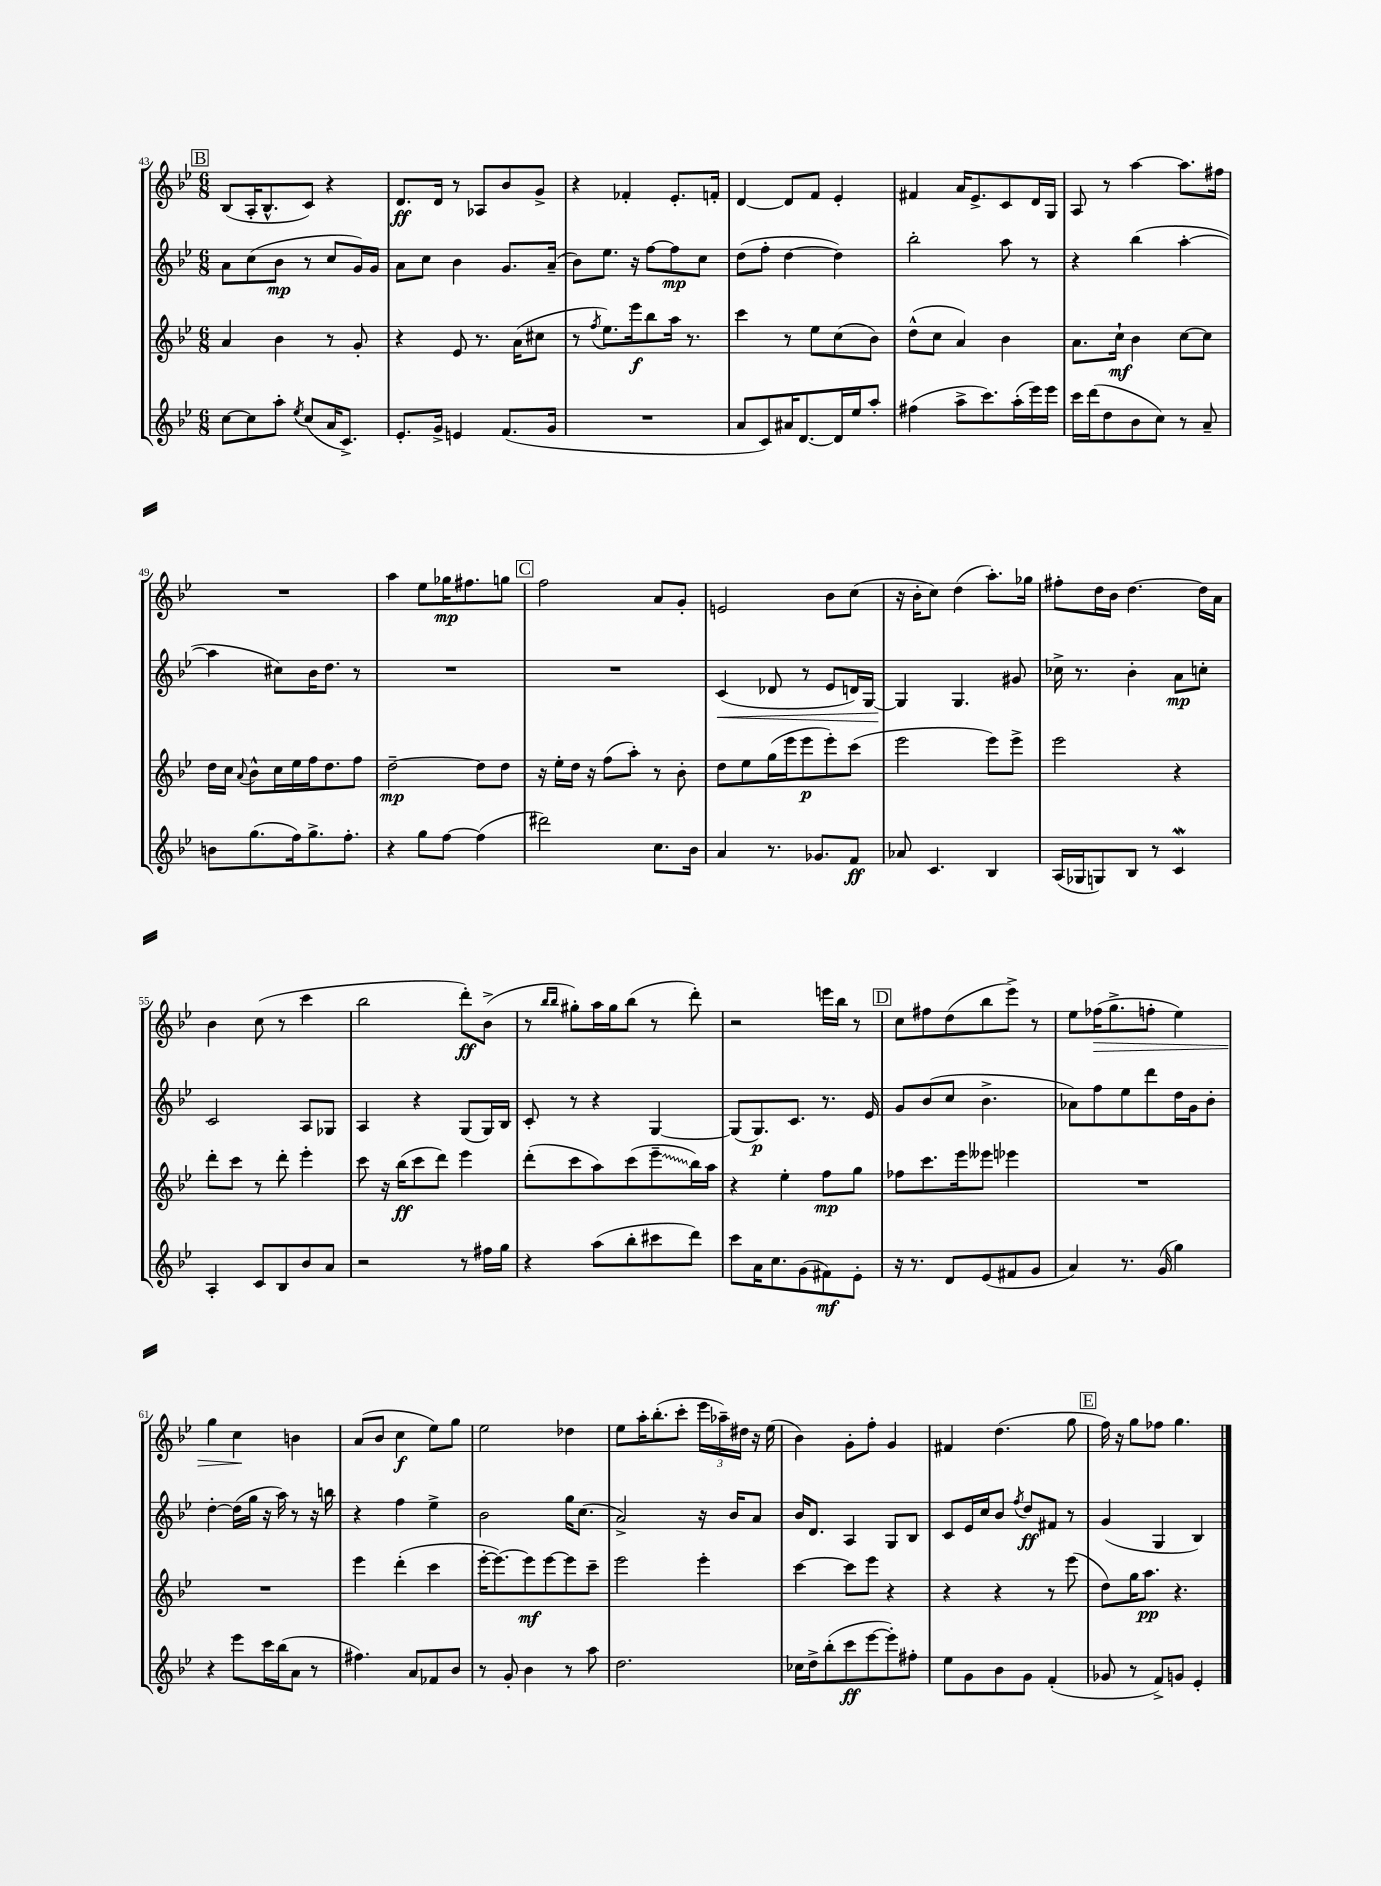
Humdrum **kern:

**kern	**kern	**kern	**kern
*staff4	*staff3	*staff2	*staff1
*clefG2	*clefG2	*clefG2	*clefG2
*k[b-e-]	*k[b-e-]	*k[b-e-]	*k[b-e-]
*M6/8	*M6/8	*M6/8	*M6/8
[8cc	4a	8a	(8B-
8cc]	.	(8cc	16A'
.	.	.	8.B-^^
8aa'	4b-	8b-	.
8qee-	.	.	.
(8cc	.	8r	8c)
16a	8r	8cc	4r
8.c^)	.	.	.
.	8g'	16g)	.
.	.	16g	.
=	=	=	=
8.e-'	4r	8a	8.d
.	.	8cc	.
16g^	.	.	16d
4e	8e-	4b-	8r
.	8.r	.	8A-
(8.f	.	8.g	8b-
.	(16a	.	.
.	8cc#	.	8g^
16g	.	(16a~	.
=	=	=	=
2.r	8r	8b-)	4r
.	8qff	.	.
.	8.ee-)	8.ee-	.
.	.	.	4f-'
.	16eee-	16r	.
.	8bb-	[8ff	.
.	16aa	8ff]	8.e-'
.	8.r	.	.
.	.	8cc	.
.	.	.	16f'
=	=	=	=
8a	4ccc	(8dd	[4d
8c)	.	8ff'	.
16a#	8r	[4dd	8d]
[8.d	.	.	.
.	8ee-	.	8f
16d]	(8cc	4dd])	4e-'
16ee-	.	.	.
8aa'	8b-)	.	.
=	=	=	=
(4ff#	(8dd^^	2bb-'	4f#
.	8cc	.	.
8aa^	4a)	.	16a
.	.	.	8.e-^
8.ccc)	.	.	.
.	4b-	8aa	8c
(16aa'	.	.	.
16eee-)	.	8r	16d
16eee-	.	.	16G
=	=	=	=
16ccc	8.a	4r	8A
(16ddd	.	.	.
8dd	.	.	8r
.	16cc`	.	.
8b-	4b-	(4bb-	[4aa
8cc)	.	.	.
8r	[8cc	[4aa'	8.aa]
8a~	8cc]	.	.
.	.	.	16ff#
=	=	=	=
8b	16dd	4aa]	2.r
.	16cc	.	.
.	8qqa	.	.
(8.gg	8b-^^	.	.
.	16cc	8cc#)	.
16ff)	16ee-	.	.
8.gg^	16ff	16b-	.
.	8.dd	8.dd	.
8.ff'	.	.	.
.	8ff	8r	.
=	=	=	=
4r	[2dd~	2.r	4aa
8gg	.	.	8ee-
[8ff	.	.	16gg-
.	.	.	8.ff#
(4ff]	8dd]	.	.
.	8dd	.	8gg
=	=	=	=
2ddd#)	16r	2.r	2ff
.	16ee-'	.	.
.	16dd	.	.
.	16r	.	.
.	(8ff	.	.
.	8aa')	.	.
8.cc	8r	.	8a
.	8b-'	.	8g'
16b-	.	.	.
=	=	=	=
4a	8dd	(4c	2e
.	8ee-	.	.
8.r	(16gg	8d-	.
.	16eee-	.	.
.	8eee-	8r	.
8.g-	.	.	.
.	8eee-')	8e-	8b-
8f	(8ccc	16d)	(8cc
.	.	[16G	.
=	=	=	=
8a-	2eee-	4G]	16r
.	.	.	16b-'
4.c	.	.	8cc)
.	.	4.G	(4dd
4B-	8eee-)	.	8.aa')
.	8eee-^	8g#	.
.	.	.	16gg-
=	=	=	=
(16A	2eee-	16cc-^	8ff#'
16G-	.	8.r	.
8G)	.	.	16dd
.	.	.	16b-
8B-	.	4b-'	[4.dd
8r	.	.	.
4c	4r	8a	.
.	.	8cc'	16dd]
.	.	.	16a
=	=	=	=
4A'	8ddd'	2c	4b-
.	8ccc	.	.
8c	8r	.	(8cc
8B-	8ddd'	.	8r
8b-	4eee-'	8A	4ccc
8a	.	8G-	.
=	=	=	=
2r	8ccc	4A	2bb-
.	16r	.	.
.	(16bb-	.	.
.	8ccc	4r	.
.	8ddd)	.	.
8r	4eee-	(8G	8ddd')
16ff#	.	16G)	(8b-^
16gg	.	16B-	.
=	=	=	=
4r	(8ddd'	8c'	8r
.	.	.	16qqbb-
.	.	.	16qqbb-
.	8ccc	8r	8gg#')
(8aa	8aa)	4r	16aa
.	.	.	16gg#
8bb-'	(8ccc	.	(8bb-
8ccc#	8eee-~	[4G	8r
8ddd)	16bb-)	.	8ddd')
.	16aa	.	.
=	=	=	=
8ccc	4r	(8G]	2r
16a	.	8.G)	.
8.cc	.	.	.
.	4ee-'	.	.
.	.	8.c	.
(8g	.	.	.
8f#)	8ff	8.r	16eee
.	.	.	16bb-
8e-'	8gg	.	8r
.	.	16e-	.
=	=	=	=
16r	8ff-	8g	8cc
8.r	.	.	.
.	8.ccc	(8b-	8ff#
8d	.	8cc	(8dd
.	16eee-	.	.
(8e-	8eee--	4.b-^	8bb-
8f#	4eee-	.	8eee-^)
8g	.	.	8r
=	=	=	=
4a)	2.r	8a-)	8ee-
.	.	8ff	(16ff-
.	.	.	8.gg^
8.r	.	8ee-	.
.	.	8ddd	8ff'
(16g	.	.	.
4gg)	.	16dd	4ee-)
.	.	16g	.
.	.	8b-'	.
=	=	=	=
4r	2.r	[4dd'	4gg
8eee-	.	(16dd]	4cc
.	.	16gg	.
16ccc	.	16r	.
(16bb-	.	16aa)	.
8a	.	8r	4b
8r	.	16r	.
.	.	16bb	.
=	=	=	=
4.ff#)	4eee-	4r	(8a
.	.	.	8b-
.	(4ddd'	4ff	4cc
8a	.	.	.
8f-	4ccc	4ee-^	8ee-)
8b-	.	.	8gg
=	=	=	=
8r	[16eee-'	2b-	2ee-
.	8.eee-_)	.	.
8g'	.	.	.
4b-	8eee-]	.	.
.	[8eee-	.	.
8r	8eee-]	16gg	4dd-
.	.	(8.cc	.
8aa	8ccc~	.	.
=	=	=	=
2.dd	2eee-	2a^)	8ee-
.	.	.	16aa'
.	.	.	(8.bb-'
.	.	.	8ccc'
.	4eee-'	16r	24eee-
.	.	.	24aa-~)
.	.	16b-	.
.	.	.	24dd#
.	.	8a	16r
.	.	.	(16ee-
=	=	=	=
16cc-	[4ccc	16b-	4b-)
16dd^	.	8.d	.
(8bb-'	.	.	.
8ccc	8ccc]	4A	8g'
[8eee-	8eee-	.	8ff'
8eee-'])	4r	8G	4g
8ff#'	.	8B-	.
=	=	=	=
8ee-	4r	8c	4f#
8g	.	16e-	.
.	.	16cc	.
8b-	4r	8b-	(4.dd
.	.	8qff	.
8g	.	8dd	.
(4f'	8r	8f#	.
.	(8eee-	8r	8gg
=	=	=	=
8g-	8dd)	(4g	16ff)
.	.	.	16r
8r	16gg	.	8gg
.	8.aa	.	.
8f^)	.	4G	8ff-
8g	4.r	.	4.gg
4e-'	.	4B-)	.
==	==	==	==
*-	*-	*-	*-
